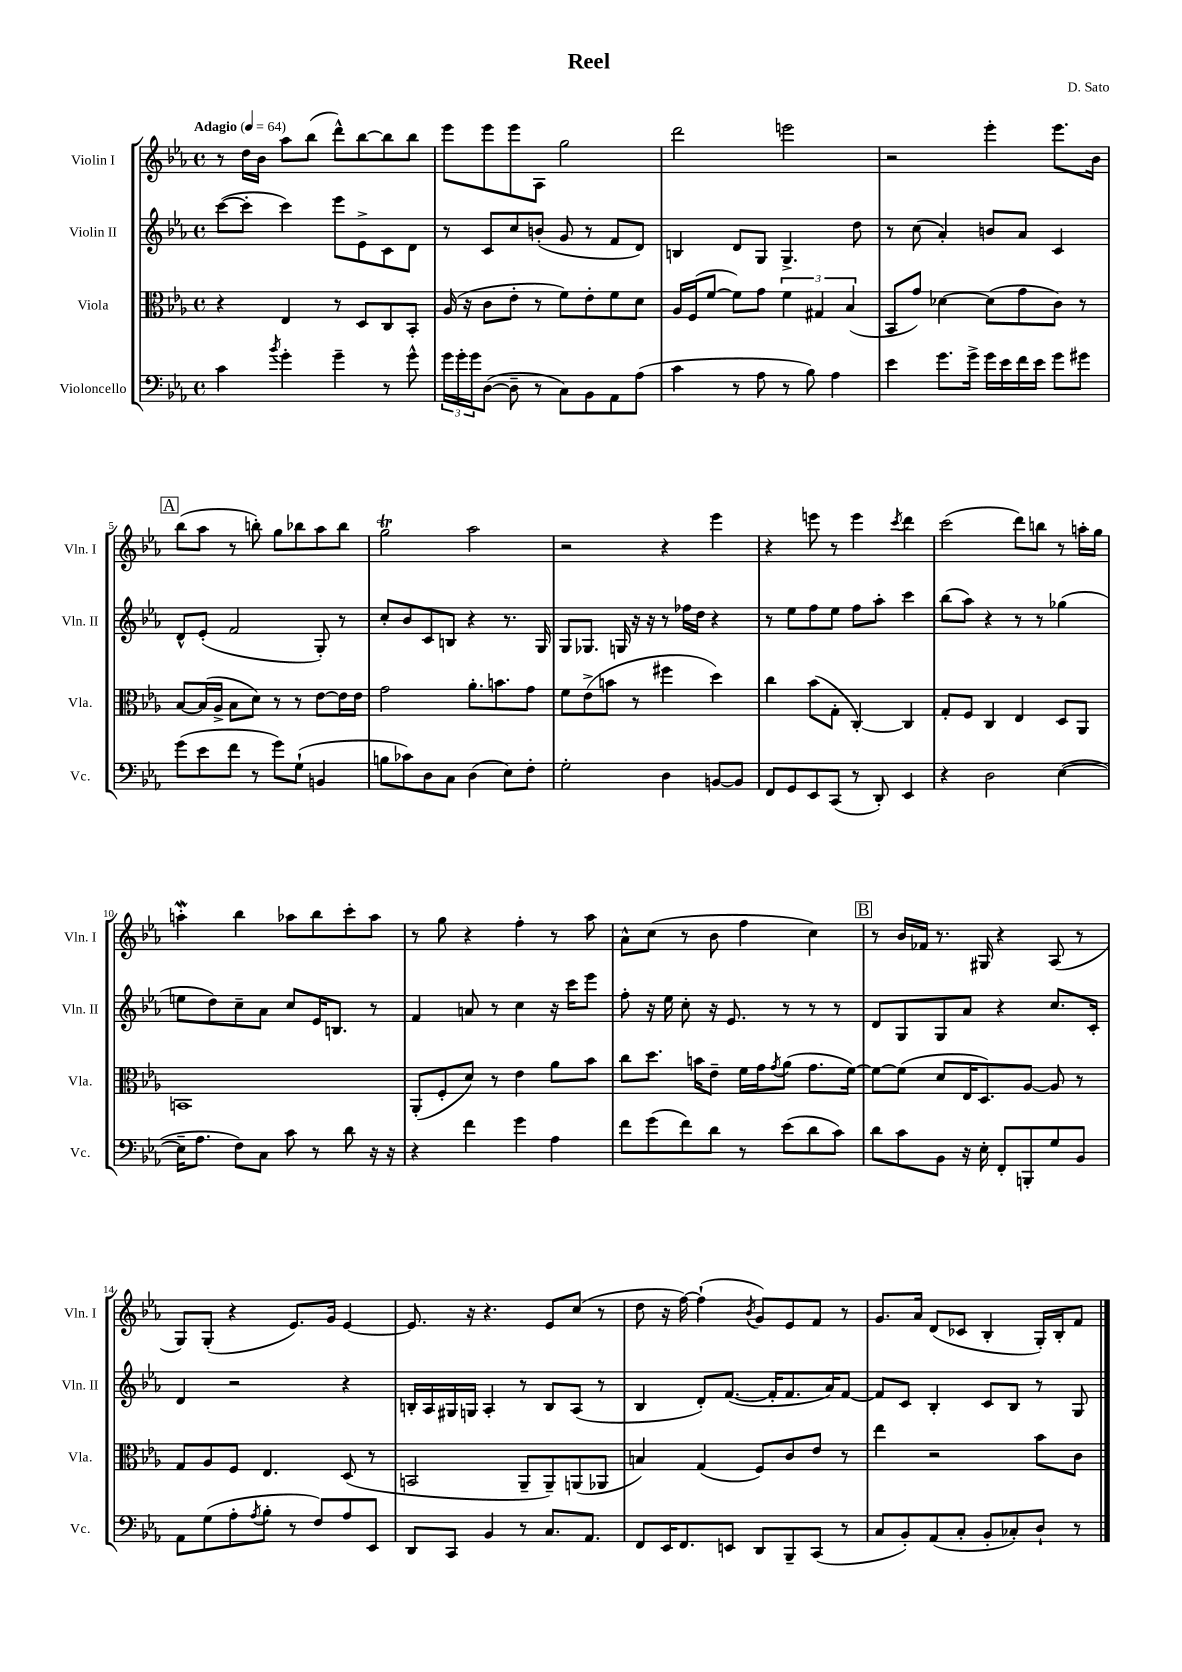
\header { title = "Reel" composer = "D. Sato" }
<<
\new StaffGroup <<
\new Staff = "s0" \with { instrumentName = "Violin I" shortInstrumentName = "Vln. I" } {
    \clef treble \key ees \major \defaultTimeSignature \time 4/4 \tempo "Adagio" 4 = 64
    r8 d''16 bes'16 aes''8 bes''8( d'''8-^) bes''8~ bes''8 bes''8 |
    ees'''8 ees'''8 ees'''8 aes8 g''2 |
    d'''2 e'''2 |
    r2 ees'''4-. ees'''8. bes'16 |
    \mark \markup { \box "A" } bes''8( aes''8 r8 b''8-.) g''8 bes''8 aes''8 bes''8 |
    g''2\trill aes''2 |
    r2 r4 ees'''4 |
    r4 e'''8 r8 e'''4 \acciaccatura { c'''8 } d'''4 |
    c'''2( d'''8) b''8 r8 a''16-. g''16 |
    a''4-.\mordent bes''4 aes''8 bes''8 c'''8-. aes''8 |
    r8 g''8 r4 f''4-. r8 aes''8 |
    aes'8-^ c''8( r8 bes'8 f''4 c''4) |
    \mark \markup { \box "B" } r8 bes'16 fes'16 r8. gis16 r4 aes8( r8 |
    g8) g8-.( r4 ees'8.) g'16 ees'4~ |
    ees'8. r16 r4. ees'8 c''8( r8 |
    d''8 r16 f''16~) f''4-!( \acciaccatura { bes'8 } g'8) ees'8 f'8 r8 |
    g'8. aes'16 d'8( ces'8 bes4-. g16-.) bes16-. f'8 \bar "|." |
}
\new Staff = "s1" \with { instrumentName = "Violin II" shortInstrumentName = "Vln. II" } {
    \clef treble \key ees \major \defaultTimeSignature \time 4/4
    c'''8~( c'''8-. c'''4) ees'''8 ees'8-> c'8 d'8 |
    r8 c'8 c''8 b'8-.( g'8 r8 f'8 d'8) |
    b4 d'8 g8 g4.-> d''8 |
    r8 c''8( aes'4-.) b'8 aes'8 c'4 |
    \mark \markup { \box "A" } d'8-^ ees'8-.( f'2 g8-.) r8 |
    c''8-. bes'8 c'8 b8 r4 r8. g16 |
    g8 ges8. g16 r16 r16 r8 fes''16 d''16 r4 |
    r8 ees''8 f''8 ees''8 f''8 aes''8-. c'''4 |
    bes''8( aes''8) r4 r8 r8 ges''4( |
    e''8 d''8) c''8-- aes'8 c''8 ees'16 b8. r8 |
    f'4 a'8 r8 c''4 r16 c'''16 ees'''8 |
    f''8-. r16 ees''16 c''8-. r16 ees'8. r8 r8 r8 |
    \mark \markup { \box "B" } d'8 g8 g8 aes'8 r4 c''8. c'16-. |
    d'4 r2 r4 |
    b16-. aes16 gis16 g16 aes4-. r8 b8 aes8( r8 |
    bes4 d'8-.) f'8.~( f'16-. f'8. aes'16) f'8~ |
    f'8 c'8 bes4-. c'8 bes8 r8 g8 \bar "|." |
}
\new Staff = "s2" \with { instrumentName = "Viola" shortInstrumentName = "Vla." } {
    \clef alto \key ees \major \defaultTimeSignature \time 4/4
    r4 ees4 r8 d8 c8 bes,8-. |
    aes16( r16 c'8 ees'8-. r8 f'8) ees'8-. f'8 d'8 |
    aes16 f16( f'8~ f'8) g'8 \tuplet 3/2 { f'4 gis4 bes4( } |
    bes,8 g'8) des'4~ des'8( g'8 c'8) r8 |
    \mark \markup { \box "A" } bes8~ bes16( aes16-> bes8 d'8) r8 r8 ees'8~ ees'16 ees'16 |
    g'2 aes'8.-. b'8. g'8 |
    f'8 ees'8->( b'8 r8 fis''4 d''4) |
    c''4 bes'8( g8-. c4~-.) c4 |
    g8-. f8 c4 ees4 d8 aes,8 |
    b,1 |
    aes,8-.( f8-. d'8) r8 ees'4 aes'8 bes'8 |
    c''8 d''8. b'16 ees'8-- f'16 g'16 \acciaccatura { g'8 } aes'8( g'8. f'16~) |
    \mark \markup { \box "B" } f'8~ f'8( d'8 ees16 d8.) aes8~ aes8 r8 |
    g8 aes8 f8 ees4. d8( r8 |
    b,2 aes,8-- aes,8--) a,8( aes,8 |
    b4) g4( f8) c'8 ees'8 r8 |
    ees''4 r2 bes'8 c'8 \bar "|." |
}
\new Staff = "s3" \with { instrumentName = "Violoncello" shortInstrumentName = "Vc." } {
    \clef bass \key ees \major \defaultTimeSignature \time 4/4
    c'4 \acciaccatura { bes'8 } g'4-. g'4-- r8 g'8-^ |
    \tuplet 3/2 { g'16 g'16-. g'16 } d8~( d8-- r8 c8) bes,8 aes,8 aes8( |
    c'4 r8 aes8 r8 bes8) aes4 |
    ees'4 g'8. g'16-> g'16 ees'16 f'16 ees'16 g'8 gis'8 |
    \mark \markup { \box "A" } g'8( ees'8 f'8 r8 g'8) g8-!( b,4 |
    b8 ces'8) d8 c8 d4( ees8) f8-. |
    g2-. d4 b,8~ b,8 |
    f,8 g,8 ees,8 c,8( r8 d,8-.) ees,4 |
    r4 d2 ees4~( |
    ees16-- aes8. f8) c8 c'8 r8 d'8 r16 r16 |
    r4 f'4 g'4 aes4 |
    f'8 g'8( f'8) d'8 r8 ees'8( d'8 c'8) |
    \mark \markup { \box "B" } d'8 c'8 bes,8 r16 ees16-. f,8-. b,,8-. g8 bes,8 |
    aes,8 g8( aes8-. \acciaccatura { aes8 } bes8-. r8 f8) aes8 ees,8 |
    d,8 c,8 bes,4 r8 c8. aes,8. |
    f,8 ees,16 f,8. e,8 d,8 bes,,8-- c,8( r8 |
    c8 bes,8-.) aes,8( c8-. bes,8-. ces8-.) d8-! r8 \bar "|." |
}
>>
>>
